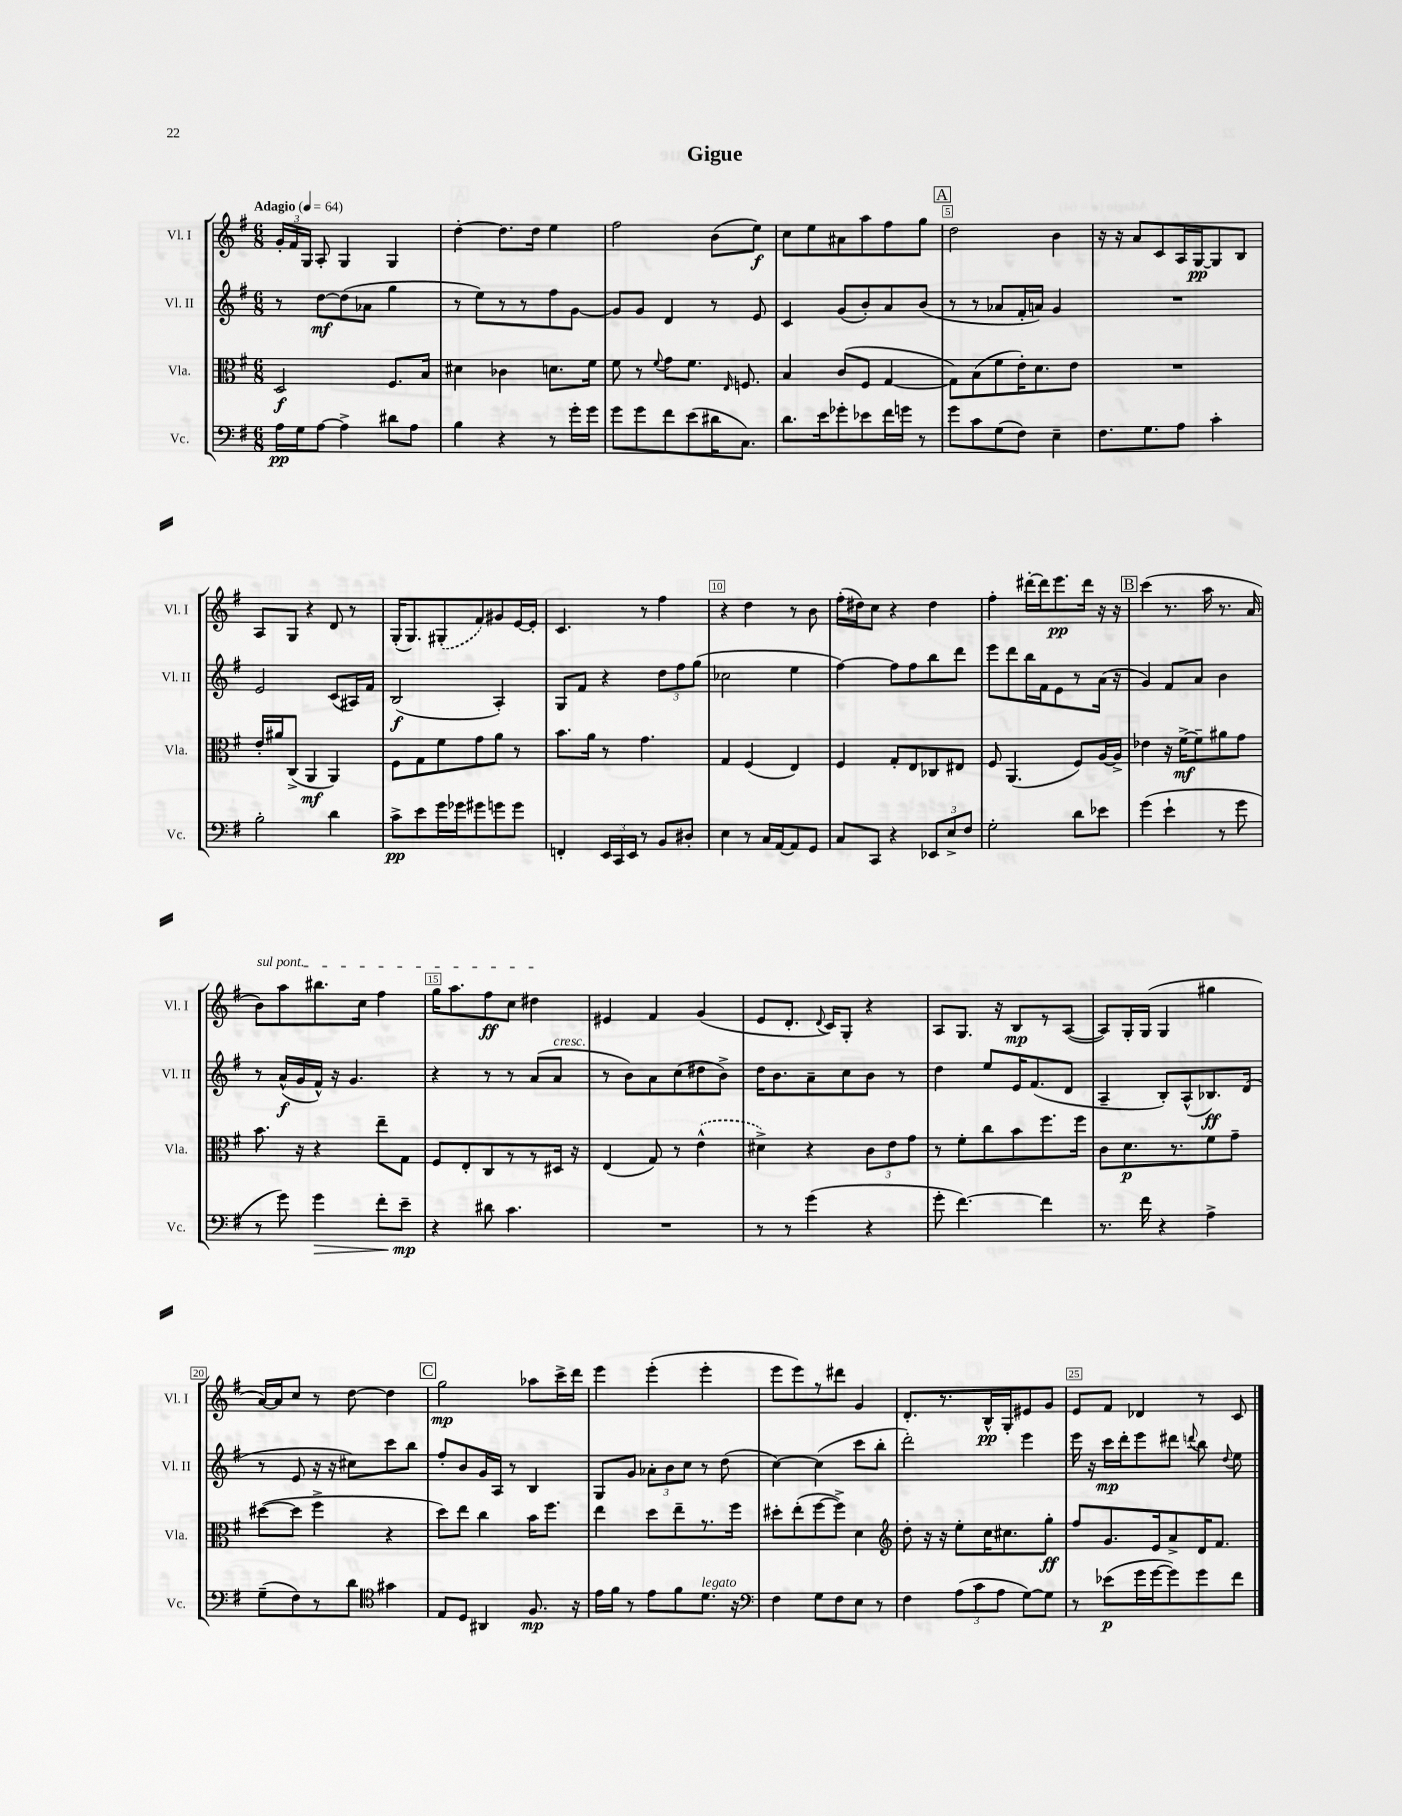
\header { title = "Gigue" }
<<
\new StaffGroup <<
\new Staff = "s0" \with { instrumentName = "Vl. I" shortInstrumentName = "Vl. I" } {
    \clef treble \key g \major \numericTimeSignature \time 6/8 \tempo "Adagio" 4 = 64
    \autoBeamOff \tuplet 3/2 { g'16[-. fis'16 g16] } a8-. g4 g4 |
    d''4~-. d''8.[ d''16] e''4 |
    fis''2 b'8[( e''8]\f) |
    c''8[ e''8 ais'8 a''8 fis''8 g''8] |
    \mark \markup { \box "A" } d''2 b'4 |
    r16 r16 a'8[ c'8 a16 g16~\pp g8 b8] |
    a8[ g8] r4 d'8 r8 |
    g16[-.( g8.) \once \slurDashed gis8-.( fis'8) gis'8 e'16~ e'16]-. |
    c'4. r8 fis''4 |
    r4 d''4 r8 b'8 |
    fis''16[-.( dis''16) c''8] r4 dis''4 |
    fis''4-. dis'''16[~-. dis'''16 e'''8.\pp dis'''16] r16 r16 |
    \mark \markup { \box "B" } c'''4( r8. a''16 r8. a'16 |
    \once \override TextSpanner.bound-details.left.text = \markup { \italic "sul pont." } b'8[\startTextSpan) a''8 bis''8. c''16] fis''4 |
    g''16[ a''8. fis''8\ff c''8] dis''4\stopTextSpan |
    eis'4 fis'4 g'4( |
    e'8[ d'8.]-. \appoggiatura { d'8 } c'16[) g8]-. r4 |
    a8[ g8.] r16 b8[\mp r8 a8]~( |
    a8[) g16-. g16]( g4 gis''4 |
    a'16[~) a'16 c''8] r8 d''8~ d''4 |
    \mark \markup { \box "C" } g''2\mp aes''8[ c'''16-> d'''16] |
    e'''4 e'''4-.( e'''4-. |
    e'''8[ e'''8) r8 dis'''8] g'4 |
    d'8.[-. r8. b16-^\pp g16-. eis'8 g'8] |
    e'8[ fis'8] des'4 r8 c'8 \bar "|." |
}
\new Staff = "s1" \with { instrumentName = "Vl. II" shortInstrumentName = "Vl. II" } {
    \clef treble \key g \major \numericTimeSignature \time 6/8
    \autoBeamOff r8 d''8[~\mf d''8( aes'8] g''4 |
    r8 e''8[) r8 r8 fis''8 g'8]~ |
    g'8[ g'8] d'4 r8 e'8 |
    c'4 g'8[( b'8-.) a'8 b'8]( |
    \mark \markup { \box "A" } r8 r8 aes'8[ fis'16-. a'16]) g'4 |
    R2. |
    e'2 c'8[( ais16) fis'16] |
    b2\f( a4-.) |
    g8[ fis'8] r4 \tuplet 3/2 { d''8[ fis''8 g''8]( } |
    ces''2 e''4 |
    fis''4~) fis''8[ fis''8 b''8 d'''8] |
    e'''8[ d'''8 b''16 fis'16 e'8 r8 a'16]( r16 |
    \mark \markup { \box "B" } g'4) fis'8[ a'8] b'4 |
    r8 a'16[-^\f( g'16 fis'16]-^) r16 g'4. |
    r4 r8 r8 a'8[( a'8]^\markup { \italic "cresc." } |
    r8 b'8[) a'8 c''8( dis''8 b'8]->) |
    d''16[ b'8. a'8-- c''8 b'8] r8 |
    d''4 e''8[ e'16 fis'8.( d'8] |
    a4-- b8[-.) a8-^( bes8.\ff) d'16]( |
    r8 e'8 r16 r16 cis''8[) c'''8 b''8] |
    \mark \markup { \box "C" } fis''8[-. b'8 g'16 a16] r8 b4 |
    g8[ g'8] \tuplet 3/2 { aes'8[-. b'8 c''8] } r8 d''8( |
    c''4~) c''4( c'''8[ b''8]-. |
    d'''2-.) e'''4 |
    e'''16 r16 c'''16[\mp d'''16-. e'''8 dis'''8] \appoggiatura { d'''8 } b''8 \appoggiatura { d''8 } e''8 \bar "|." |
}
\new Staff = "s2" \with { instrumentName = "Vla." shortInstrumentName = "Vla." } {
    \clef alto \key g \major \numericTimeSignature \time 6/8
    \autoBeamOff d2\f fis8.[ b16] |
    dis'4 ces'4 d'8.[ fis'16] |
    fis'8 r8 \appoggiatura { fis'8 } g'8[ fis'8.] \grace { e16 } f8. |
    b4 c'8[( fis8] g4~ |
    \mark \markup { \box "A" } g8[) b8( fis'8 e'16-.) d'8. e'8] |
    R2. |
    e'16[-. ais'16 c8]->( a,4\mf a,4) |
    fis8[ g8 fis'8 g'8 a'8] r8 |
    b'8.[ a'16] r8 g'4. |
    g4 fis4( e4) |
    fis4 g8[-. e8 ces8 eis8] |
    fis8 a,4.( fis8[) a16~ a16]-> |
    \mark \markup { \box "B" } ees'4 r16 fis'16[~->\mf fis'8-- ais'8 g'8] |
    b'8. r16 r4 e''8[-- g8] |
    fis8[ e8-. c8 r8 r8 dis16] r16 |
    e4( g8) r8 \once \slurDashed e'4-^( |
    dis'4->) r4 \tuplet 3/2 { c'8[ e'8 g'8] } |
    r8 fis'8[-. c''8 b'8 fis''8. fis''16] |
    c'8[ d'8.\p r8. fis'8 g'8]-- |
    dis''8[~( dis''8] fis''4-> r4 |
    \mark \markup { \box "C" } d''8[) e''8] c''4 b'16[ fis''8.] |
    e''4 d''8[ e''8-- r8. fis''16] |
    dis''8[-. e''8-.( fis''8~ fis''8]->) d'4 |
    \clef treble d''8-. r16 r16 e''8[-. c''16 cis''8. g''8]-.\ff |
    fis''8[ g'8. e'16 a'8-> d'16 fis'8.] \bar "|." |
}
\new Staff = "s3" \with { instrumentName = "Vc." shortInstrumentName = "Vc." } {
    \clef bass \key g \major \numericTimeSignature \time 6/8
    \autoBeamOff a16[\pp g16 a8]~ a4-> dis'8[ a8] |
    b4 r4 r8 g'16[-. g'16] |
    g'8[ g'8 fis'8 e'8( dis'16 c8.]) |
    d'8.[ e'16 ges'8-. ees'8 fis'16 g'16] r8 |
    \mark \markup { \box "A" } g'8[ c'8 g8( fis8]) e4-- |
    fis8.[ g8. a8] c'4-. |
    b2-. d'4 |
    c'8[->\pp e'8 g'16 ges'16 gis'8 g'8 g'8] |
    f,4-. \tuplet 3/2 { e,16[ c,16 e,16] } r8 b,8[ dis8]-. |
    e4 r8 c16[ a,16~ a,8 g,8] |
    c8[ c,8] r4 \tuplet 3/2 { ees,8[ e8-> fis8] } |
    g2-. d'8[ ees'8] |
    \mark \markup { \box "B" } g'4( e'4-! r8 g'8 |
    r8 g'8) g'4\> fis'8[-. e'8]--\mp\! |
    r4 dis'8 c'4. |
    R2. |
    r8 r8 g'4( r4 |
    g'8-. fis'4.~) fis'4 |
    r8. fis'16 r4 a4-> |
    g8[--( fis8) r8 d'8] \clef tenor gis'4 |
    \mark \markup { \box "C" } e8[ d8] ais,4 fis8.\mp r16 |
    e'16[ fis'16] r8 e'8[ fis'8 d'8.]^\markup { \italic "legato" } r16 |
    \clef bass fis4 g8[ fis8 e8] r8 |
    fis4 \tuplet 3/2 { a8[( c'8 a8] } g8[~) g8] |
    r8 ees'8[\p( g'16 g'16~ g'8) g'8 fis'8] \bar "|." |
}
>>
>>
\layout { \context { \Score \override BarNumber.break-visibility = ##(#f #t #t) barNumberVisibility = #(every-nth-bar-number-visible 5) \override BarNumber.stencil = #(make-stencil-boxer 0.1 0.3 ly:text-interface::print) } }
